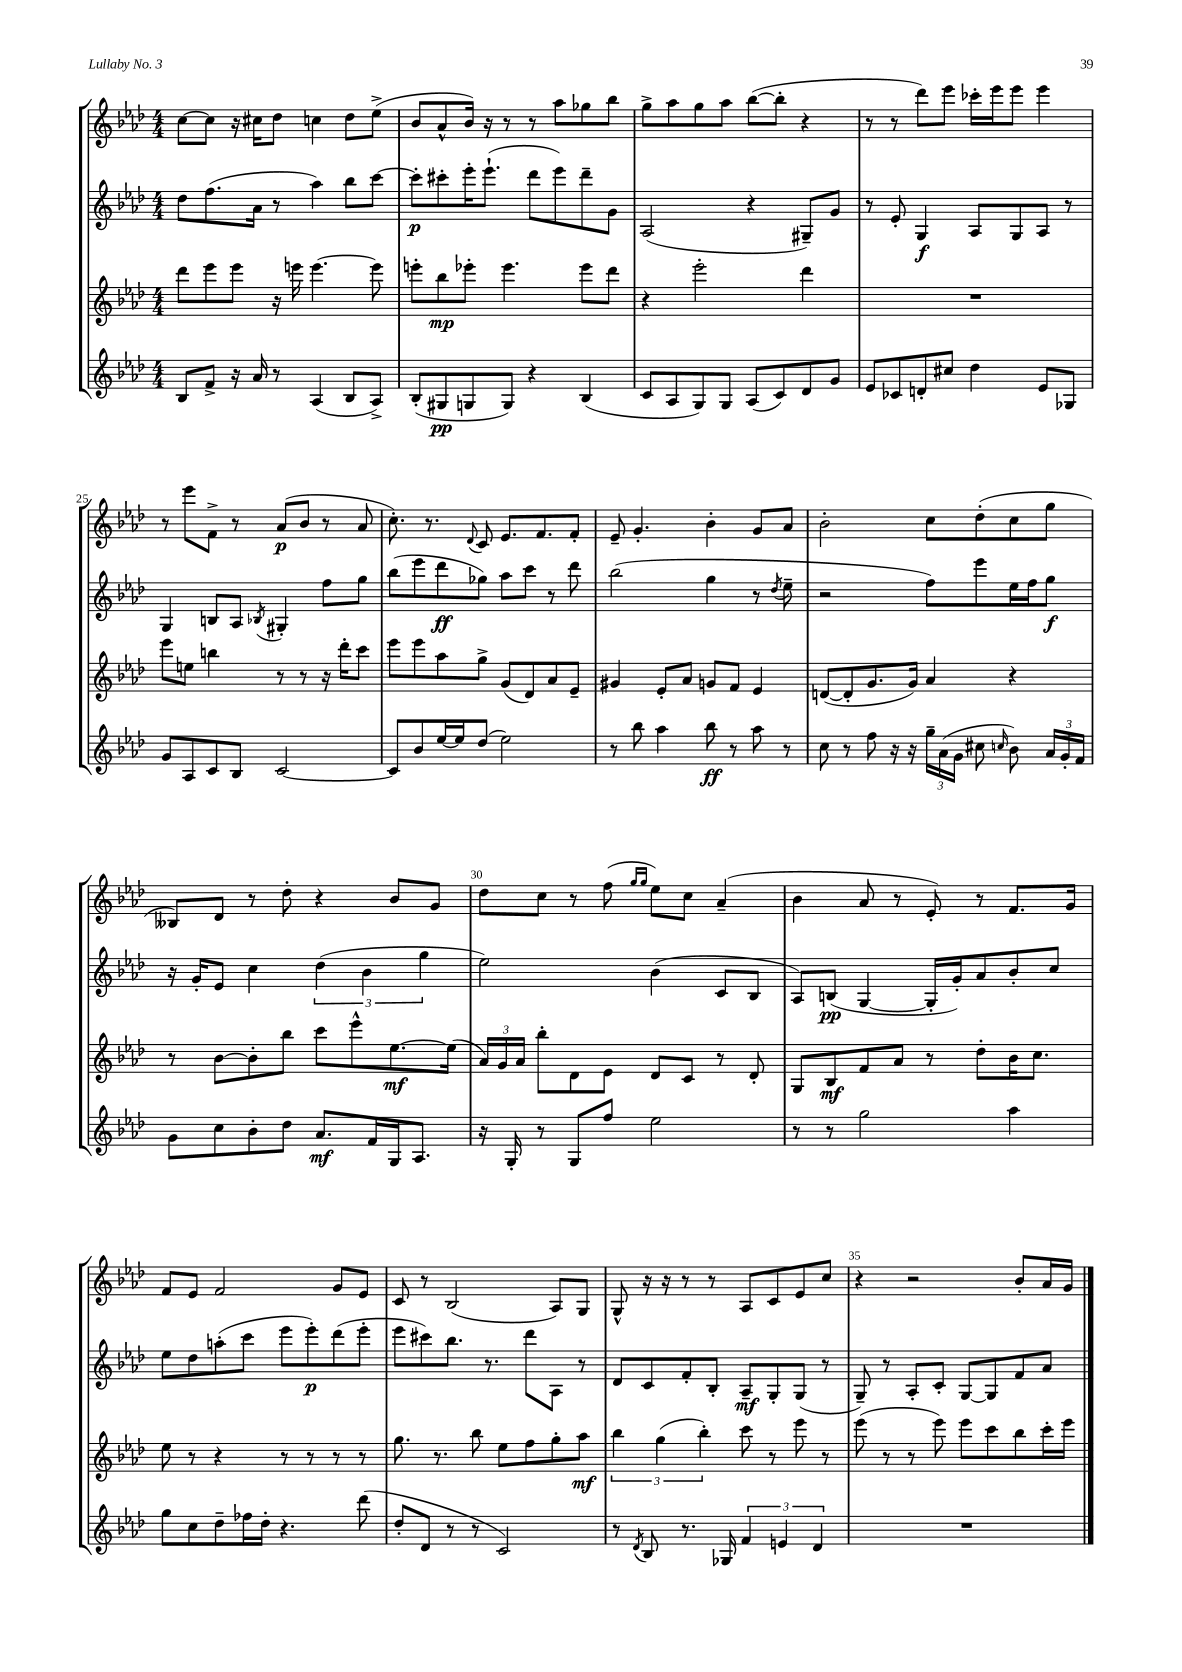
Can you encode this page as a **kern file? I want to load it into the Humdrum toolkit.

**kern	**kern	**kern	**kern
*staff4	*staff3	*staff2	*staff1
*clefG2	*clefG2	*clefG2	*clefG2
*k[b-e-a-d-]	*k[b-e-a-d-]	*k[b-e-a-d-]	*k[b-e-a-d-]
*M4/4	*M4/4	*M4/4	*M4/4
8B-/L	8ddd-\L	8dd-\L	[8cc\L
8f^/J	8eee-\	(8.ff\	8cc\]J
16r	8eee-\J	.	16r
16a-/	.	16a-\Jk	16cc#\LK
8r	16r	8r	8dd-\J
.	16eee\	.	.
(4A-/	[4.eee\	4aa-\)	4cc\
8B-/L	.	8bb-\L	8dd-\L
8A-^/J)	8eee\]	[8ccc\J	(8ee-^\J
=	=	=	=
(8B-'/L	8eee'\L	8ccc'\]L	8b-/L
8G#/	8bb-\	8ccc#'\	8a-^^/
8G/	8eee-'\J	16eee-'\K	16b-/Jk)
.	.	(8.eee-`\J	16r
8G/J)	4.eee-\	.	8r
4r	.	8ddd-\L	8r
.	.	8eee-\)	8aa-\L
(4B-/	8eee-\L	8ddd-~\	8gg-\
.	8ddd-\J	8g\J	8bb-\J
=	=	=	=
8c/L	4r	(2A-/	8gg^\L
8A-/	.	.	8aa-\
8G/)	2eee-'\	.	8gg\
8G/J	.	.	8aa-\J
(8A-/L	.	4r	([8bb-\L
8c/)	.	.	8bb-'\]J
8d-/	4ddd-\	8G#~/L)	4r
8g/J	.	8g/J	.
=	=	=	=
8e-/L	1r	8r	8r
8c-/	.	8e-'/	8r
8d'/	.	4G/	8ddd-\L)
8cc#/J	.	.	8eee-\J
4dd-\	.	8A-/L	16ccc-'\LL
.	.	.	16eee-\J
.	.	8G/	8eee-\J
8e-/L	.	8A-/J	4eee-\
8G-/J	.	8r	.
=	=	=	=
8g/L	8eee-\L	4G/	8r
8A-/	8ee\J	.	8eee-\L
8c/	4bb\	8B/L	8f^\J
8B-/J	.	8A-/J	8r
.	.	8qB-/	.
[2c/	8r	4G#'/	(8a-/L
.	8r	.	8b-/J
.	16r	8ff\L	8r
.	16ddd-'\LK	.	.
.	8ccc\J	8gg\J	8a-/
=	=	=	=
8c/]L	8eee-\L	(8bb-\L	8.cc'\)
8b-/	8eee-\	8eee-\	.
.	.	.	8.r
[16ee-/L	8aa-\	8ddd-\	.
16ee-/]J	.	.	.
.	.	.	8qqd-/
(8dd-/J	8gg^\J	8gg-\J)	8c/
2ee-\)	(8g/L	8aa-\L	8.e-/L
.	8d-/)	8ccc\J	.
.	.	.	8.f/
.	8a-/	8r	.
.	8e-~/J	8ddd-\	8f'/J
=	=	=	=
8r	4g#/	(2bb-\	8e-~/
8bb-\	.	.	4.g'/
4aa-\	8e-'/L	.	.
.	8a-/J	.	.
8bb-\	8g/L	4gg\	4b-'\
8r	8f/J	.	.
8aa-\	4e-/	8r	8g/L
.	.	8qdd-/	.
8r	.	8ee-~\	8a-/J
=	=	=	=
8cc\	([8d/L	2r	2b-'\
8r	8d'/]	.	.
8ff\	8.g/	.	.
16r	.	.	.
16r	16g/Jk)	.	.
24gg~\LL	4a-/	8ff\L)	8cc\L
(24a-\	.	.	.
24g\JJ	.	.	.
8cc#\	.	8eee-\	(8dd-'\
16qqcc/	.	.	.
8b-\)	4r	16ee-\L	8cc\
.	.	16ff\J	.
24a-/LL	.	8gg\J	8gg\J
24g'/	.	.	.
24f/JJ	.	.	.
=	=	=	=
8g\L	8r	16r	8B--/L)
.	.	16g'/LK	.
8cc\	[8b-\L	8e-/J	8d-/J
8b-'\	8b-'\]	4cc\	8r
8dd-\J	8bb-\J	.	8dd-'\
8.a-/L	8ccc\L	(6dd-\	4r
.	8eee-^^\	.	.
.	.	6b-\	.
16f/L	.	.	.
16G/J	[8.ee-\	.	8b-/L
8.A-/J	.	.	.
.	.	6gg\	.
.	.	.	8g/J
.	(16ee-\]Jk	.	.
=	=	=	=
16r	24a-/LL)	2ee-\)	8dd-\L
.	24g/	.	.
16G'/	.	.	.
.	24a-/JJ	.	.
8r	8bb-'\L	.	8cc\J
8G/L	8d-\	.	8r
8ff/J	8e-\J	.	(8ff\
.	.	.	16qqgg/LL
.	.	.	16qqgg/JJ
2ee-\	8d-/L	(4b-\	8ee-\L)
.	8c/J	.	8cc\J
.	8r	8c/L	(4a-~/
.	8d-'/	8B-/J	.
=	=	=	=
8r	8G/L	8A-/L)	4b-\
8r	8B-/	(8B/J	.
2gg\	8f/	[4G/	8a-/
.	8a-/J	.	8r
.	8r	16G'/]LL	8e-'/)
.	.	16g'/J)	.
.	8dd-'\L	8a-/	8r
4aa-\	16b-\K	8b-'/	8.f/L
.	8.cc\J	.	.
.	.	8cc/J	.
.	.	.	16g/Jk
=	=	=	=
8gg\L	8ee-\	8ee-\L	8f/L
8cc\	8r	8dd-\	8e-/J
8dd-~\	4r	(8aa'\	2f/
16ff-\L	.	8ccc\J	.
16dd-'\JJ	.	.	.
4.r	8r	8eee-\L	.
.	8r	8eee-'\)	.
.	8r	(8ddd-\	8g/L
(8ddd-\	8r	8eee-'\J	8e-/J
=	=	=	=
8dd-'/L	8.gg\	8eee-\L	8c/
8d-/J	.	8ccc#\)	8r
.	8.r	.	.
8r	.	8.bb-\J	(2B-/
8r	8bb-\	.	.
.	.	8.r	.
2c/)	8ee-\L	.	.
.	8ff\	8ddd-\L	.
.	8gg'\	8A-\J	8A-/L)
.	8aa-\J	8r	8G/J
=	=	=	=
8r	6bb-\	8d-/L	8G^^/
8qd-/	.	.	.
8B-/	.	8c/	16r
.	(6gg\	.	.
.	.	.	16r
8.r	.	8f'/	8r
.	6bb-'\)	.	.
.	.	8B-'/J	8r
16G-/	.	.	.
6f/	8ccc\	8A-~/L	8A-/L
.	8r	8G'/	8c/
6e/	.	.	.
.	8eee-\	(8G/J	8e-/
6d-/	.	.	.
.	8r	8r	8cc/J
=	=	=	=
1r	(8eee-\	8G~/)	4r
.	8r	8r	.
.	8r	8A-'/L	2r
.	8eee-\)	8c'/J	.
.	8eee-\L	[8G/L	.
.	8ccc\	8G/]	.
.	8bb-\	8f/	8b-'/L
.	16ccc'\L	8a-/J	16a-/L
.	16eee-\JJ	.	16g/JJ
==	==	==	==
*-	*-	*-	*-
